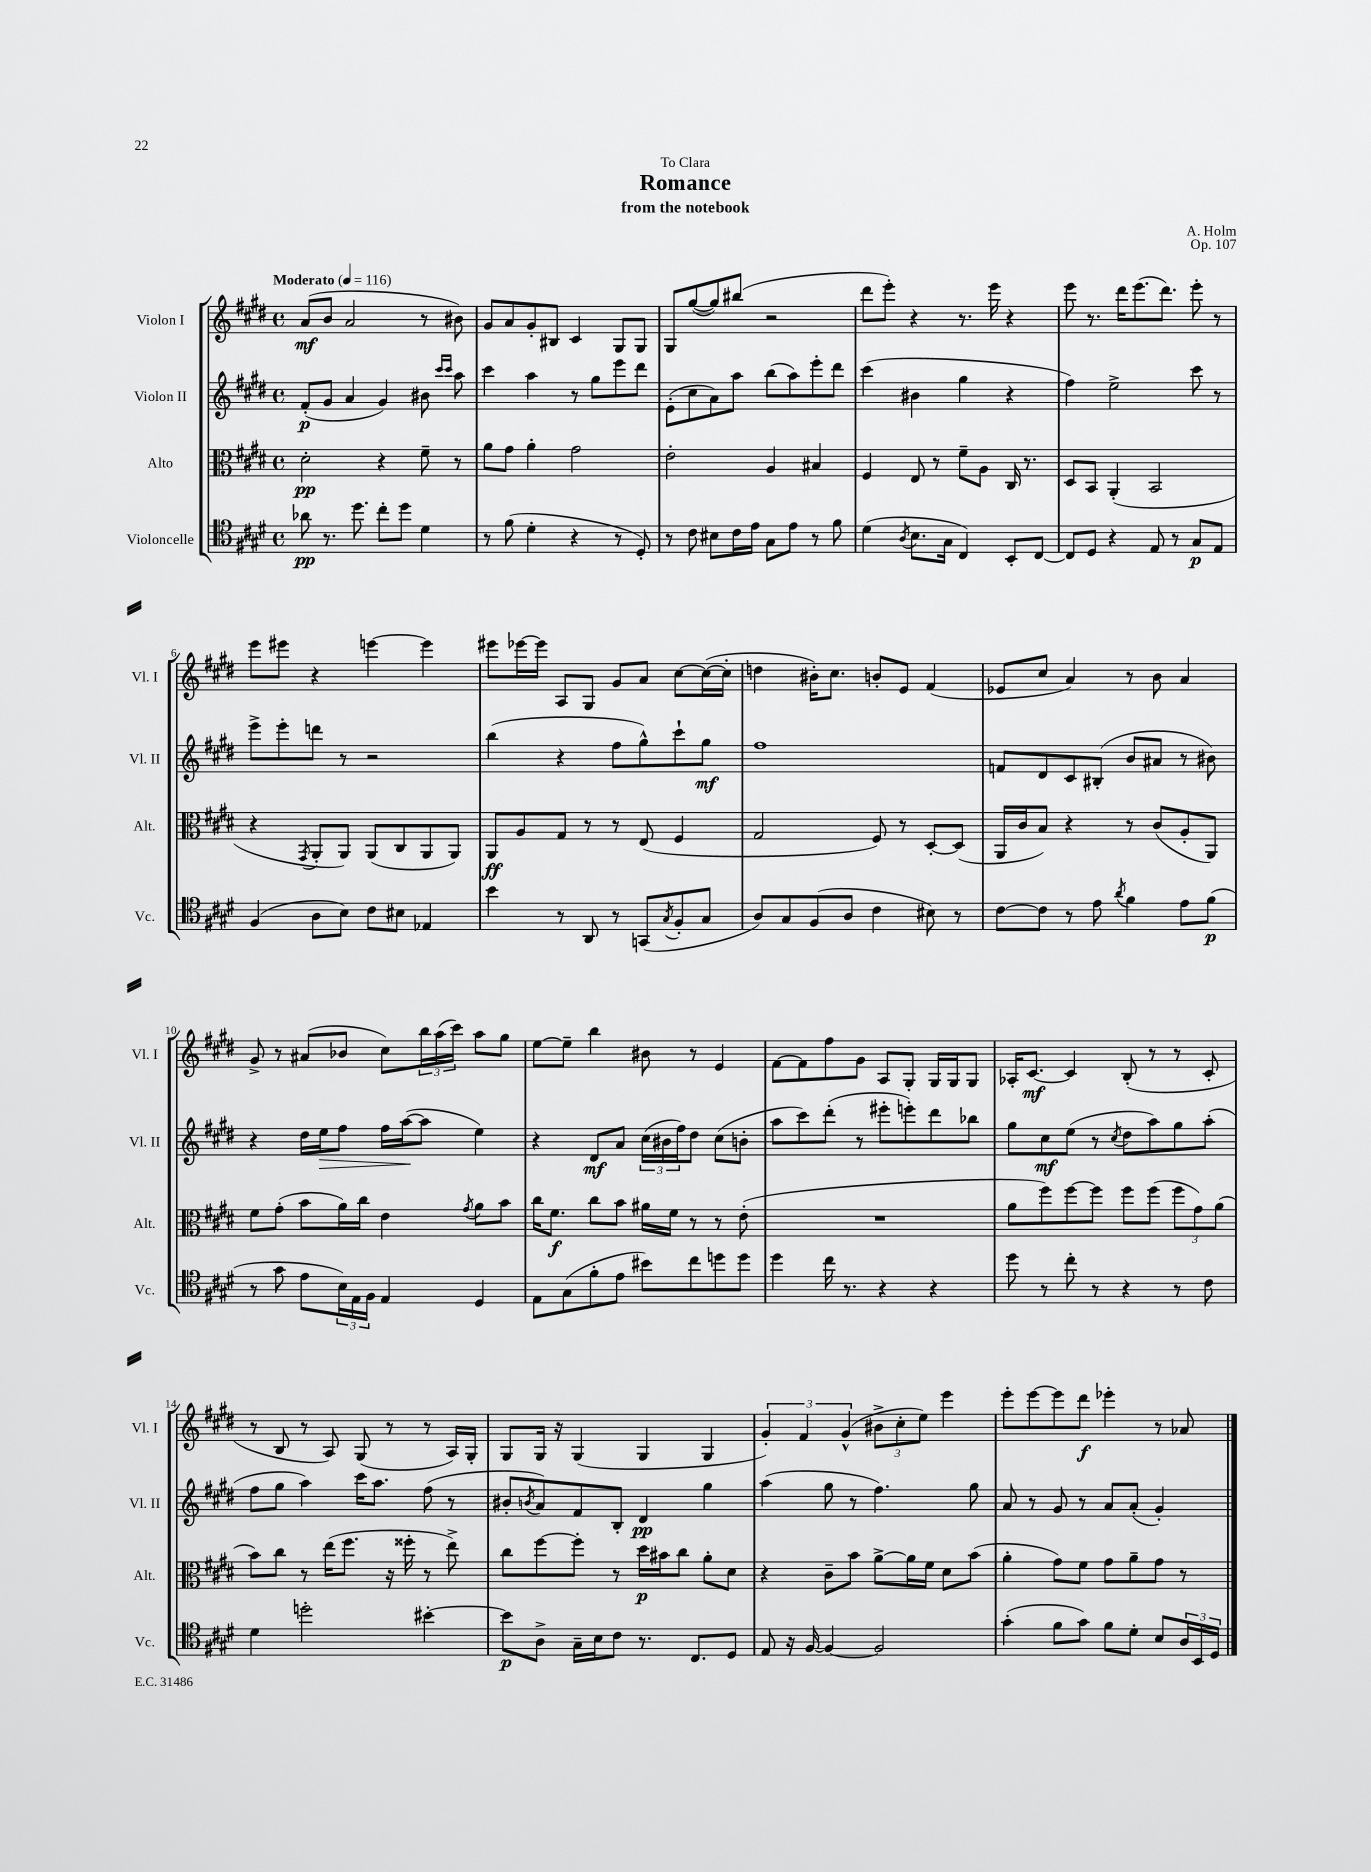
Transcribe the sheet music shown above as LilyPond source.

\header { title = "Romance" composer = "A. Holm" subtitle = "from the notebook" dedication = "To Clara" opus = "Op. 107" }
<<
\new StaffGroup <<
\new Staff = "s0" \with { instrumentName = "Violon I" shortInstrumentName = "Vl. I" } {
    \clef treble \key e \major \defaultTimeSignature \time 4/4 \tempo "Moderato" 4 = 116
    a'8\mf( b'8 a'2 r8 bis'8) |
    gis'8 a'8 gis'8-. bis8 cis'4 gis8 gis8 |
    gis8 gis''8~( gis''8) bis''8( r2 |
    dis'''8 e'''8-.) r4 r8. e'''16 r4 |
    e'''8 r8. dis'''16 e'''8.( dis'''8.) e'''8-. r8 |
    e'''8 eis'''8 r4 e'''4~ e'''4 |
    eis'''8 ees'''16~ ees'''16 a8 gis8 gis'8 a'8 cis''8~ cis''16~( cis''16-. |
    d''4 bis'16-.) cis''8. b'8-. e'8 fis'4( |
    ees'8 cis''8 a'4) r8 b'8 a'4 |
    gis'8-> r8 ais'8( bes'8 cis''8) \tuplet 3/2 { b''16 a''16( cis'''16) } a''8 gis''8 |
    e''8~ e''8-- b''4 bis'8 r8 e'4 |
    fis'8~ fis'8 fis''8 gis'8 a8 gis8-. gis16 gis16 gis8 |
    aes16-. cis'8.~\mf cis'4 b8-.( r8 r8 cis'8-. |
    r8 b8 r8 a8) gis8( r8 r8 a16) gis16-. |
    gis8 gis16 r16 gis4( gis4 gis4 |
    \tuplet 3/2 { gis'4-.) fis'4 gis'4-^( } \tuplet 3/2 { bis'8-> cis''8-. e''8) } e'''4 |
    e'''8-. e'''8~ e'''8 dis'''8\f ees'''4-. r8 aes'8 \bar "|." |
}
\new Staff = "s1" \with { instrumentName = "Violon II" shortInstrumentName = "Vl. II" } {
    \clef treble \key e \major \defaultTimeSignature \time 4/4
    fis'8-.\p( gis'8 a'4 gis'4) bis'8 \grace { cis'''16 cis'''16 } a''8 |
    cis'''4 a''4 r8 gis''8 e'''8 dis'''8 |
    e'8-.( cis''8 a'8) a''8 b''8( a''8) e'''8-. dis'''8 |
    cis'''4( bis'4 gis''4 r4 |
    fis''4) e''2-> cis'''8 r8 |
    e'''8-> e'''8-. d'''8 r8 r2 |
    b''4( r4 fis''8 gis''8-^) cis'''8-! gis''8\mf |
    fis''1 |
    f'8 dis'8 cis'8 bis8-.( b'8 ais'8 r8 bis'8) |
    r4 dis''16 e''16\> fis''8 fis''16 a''16~\!( a''8 e''4) |
    r4 dis'8\mf a'8 \tuplet 3/2 { cis''16( bis'16 fis''16) } dis''8 cis''8( b'8-. |
    a''8 cis'''8) dis'''8-.( r8 eis'''8-. e'''8-.) dis'''8 bes''8 |
    gis''8 cis''8\mf e''8( r8 \acciaccatura { cis''8 } dis''8 a''8) gis''8 a''8-.( |
    fis''8 gis''8 a''4) cis'''16 a''8. fis''8( r8 |
    bis'8-. \acciaccatura { b'8 } a'8) fis'8 b8-. dis'4\pp gis''4 |
    a''4( gis''8 r8 fis''4.) gis''8 |
    a'8 r8 gis'8 r8 a'8 a'8-.( gis'4-.) \bar "|." |
}
\new Staff = "s2" \with { instrumentName = "Alto" shortInstrumentName = "Alt." } {
    \clef alto \key e \major \defaultTimeSignature \time 4/4
    dis'2-.\pp r4 fis'8-- r8 |
    a'8 gis'8 a'4-. gis'2 |
    e'2-. a4 bis4 |
    fis4 e8 r8 fis'8-- a8 cis16 r8. |
    dis8 b,8 a,4-.( b,2 |
    r4 \acciaccatura { gis,8 } a,8-. a,8) a,8( cis8 a,8 a,8) |
    a,8\ff a8 gis8 r8 r8 e8( fis4 |
    gis2 fis8) r8 dis8~-. dis8( |
    a,16 cis'16 b8) r4 r8 cis'8( a8-. a,8) |
    fis'8 gis'8-.( b'8 a'16) cis''16 e'4 \acciaccatura { gis'8 } a'8 b'8 |
    cis''16 fis'8.\f cis''8 b'8 ais'16 fis'16 r8 r8 e'8-.( |
    R1 |
    a'8 fis''8) fis''8~ fis''8 fis''8 fis''8( \tuplet 3/2 { fis''8 gis'8) a'8( } |
    b'8) cis''8 r8 e''16( fis''8. r16 fisis''16-. r8 e''8->) |
    cis''8 fis''8~ fis''8-. r8 dis''16\p bis'16 cis''8 a'8-. dis'8 |
    r4 cis'8-- b'8 a'8~-> a'16 fis'16 dis'8 b'8( |
    a'4-. gis'8) fis'8 gis'8 a'8-- gis'8 r8 \bar "|." |
}
\new Staff = "s3" \with { instrumentName = "Violoncelle" shortInstrumentName = "Vc." } {
    \clef tenor \key e \major \defaultTimeSignature \time 4/4
    aes'8\pp r8. dis''8. cis''8-. dis''8 dis'4 |
    r8 fis'8( dis'4-. r4 r8 dis8-.) |
    r8 cis'8 bis8 cis'16 e'16 gis8 e'8 r8 fis'8 |
    dis'4( \acciaccatura { a8 } b8. gis16 cis4) b,8-. cis8~ |
    cis8 dis8 r4 e8 r8 gis8\p e8 |
    fis4( a8 b8) cis'8 bis8 ees4 |
    b'4 r8 a,8 r8 g,8( \acciaccatura { gis8 } fis8-. gis8 |
    a8) gis8 fis8( a8 cis'4 bis8) r8 |
    cis'8~ cis'8 r8 e'8 \acciaccatura { a'8 } fis'4 e'8 fis'8\p( |
    r8 gis'8 e'8 \tuplet 3/2 { b16) e16 fis16 } e4 dis4 |
    e8 gis8( fis'8-. e'8 bis'8) cis''8 d''8 d''8 |
    dis''4 cis''16 r8. r4 r4 |
    dis''8 r8 cis''8-. r8 r4 r8 cis'8 |
    dis'4 d''2-. bis'4~-. |
    bis'8\p a8-> gis16-- b16 cis'8 r8. cis8. dis8 |
    e8 r16 fis16~ fis4~ fis2 |
    gis'4-.( fis'8 gis'8) fis'8 dis'8-. b8 \tuplet 3/2 { a16 b,16 dis16 } \bar "|." |
}
>>
>>
